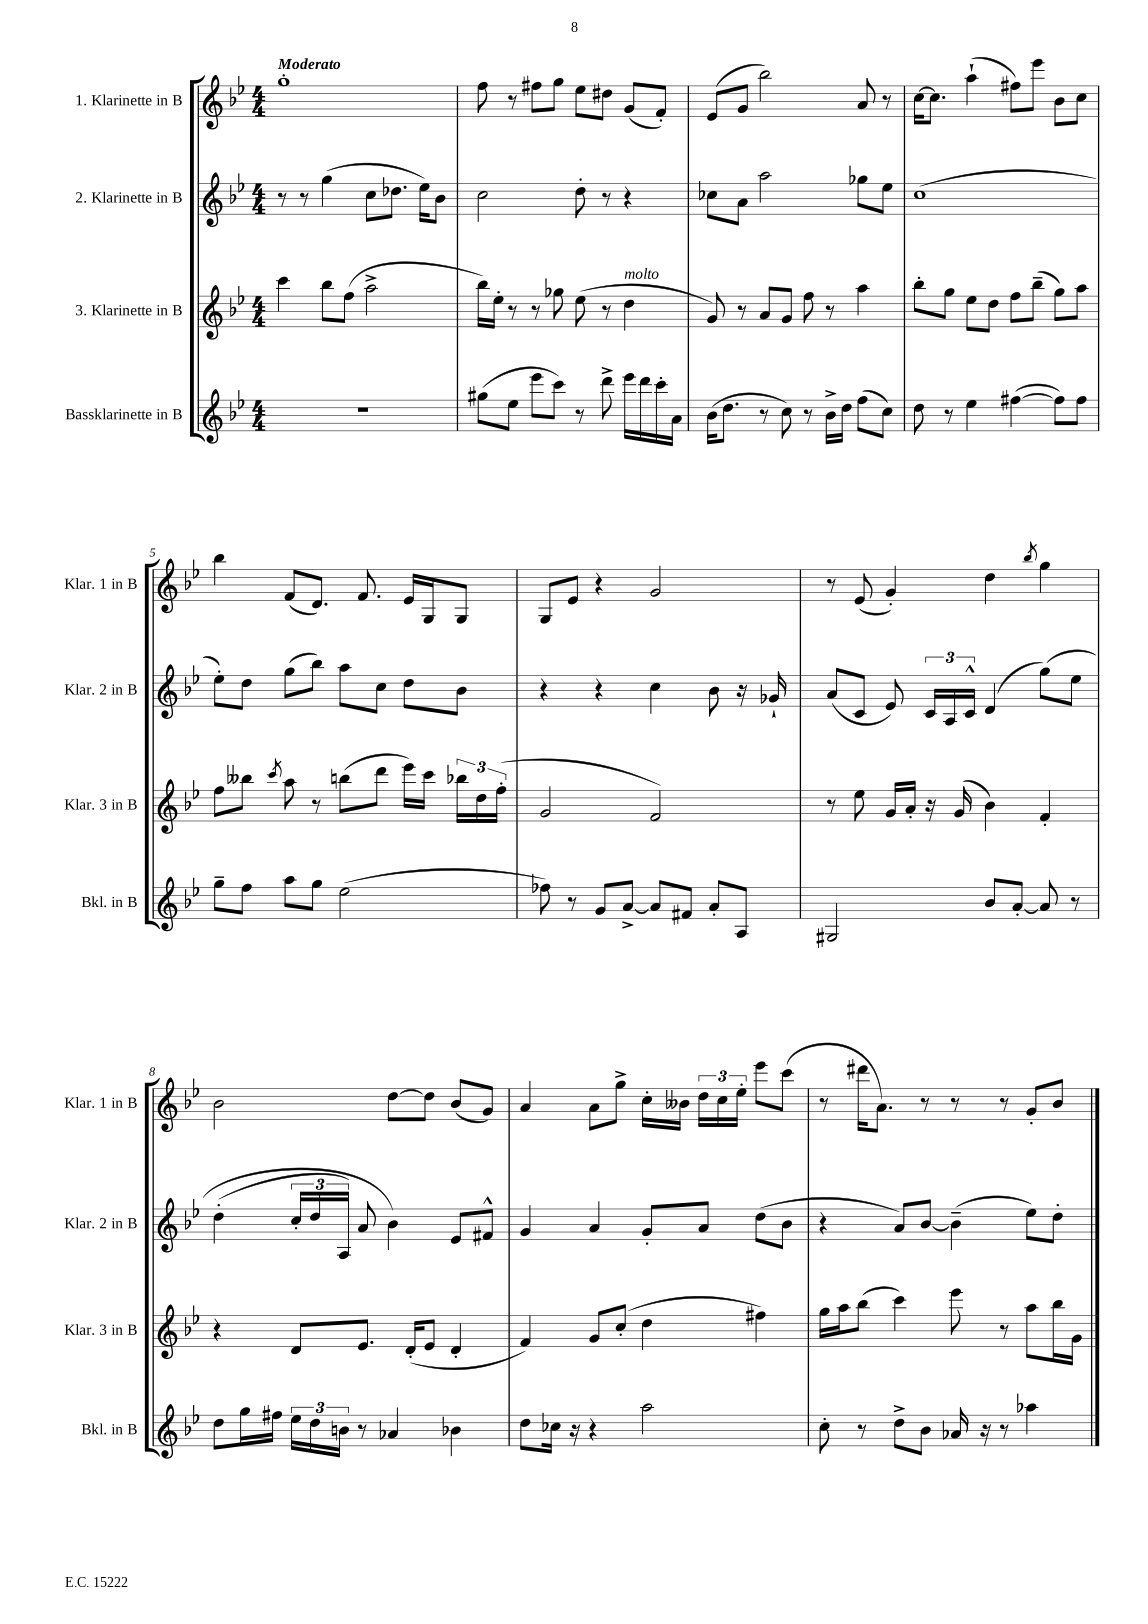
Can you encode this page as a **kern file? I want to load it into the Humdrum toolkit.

**kern	**kern	**kern	**kern
*staff4	*staff3	*staff2	*staff1
*clefG2	*clefG2	*clefG2	*clefG2
*k[b-e-]	*k[b-e-]	*k[b-e-]	*k[b-e-]
*M4/4	*M4/4	*M4/4	*M4/4
1r	4ccc	8r	1gg'
.	.	8r	.
.	8bb-	(4gg	.
.	(8ff	.	.
.	2aa^	8cc	.
.	.	8.dd-	.
.	.	16ee-)	.
.	.	8b-	.
=	=	=	=
(8gg#	16bb-)	2cc	8ff
.	16ee-'	.	.
8ee-	8r	.	8r
8eee-	8r	.	8ff#
8ccc)	8gg-	.	8gg
8r	(8ee-	8dd'	8ee-
8ddd^	8r	8r	8dd#
16eee-	4dd	4r	(8g
16ddd	.	.	.
16ccc'	.	.	8f')
16a	.	.	.
=	=	=	=
(16b-	8g)	8cc-	(8e-
8.dd	.	.	.
.	8r	8a	8g
8r	8a	2aa	2bb-)
8cc)	8g	.	.
8r	8ff	.	.
16b-^	8r	.	.
16dd	.	.	.
(8ff	4aa	8gg-	8a
8cc)	.	8ee-	8r
=	=	=	=
8dd	8bb-'	(1cc	[16cc
.	.	.	8.cc]
8r	8gg	.	.
4ee-	8ee-	.	(4aa`
.	8dd	.	.
([4ff#	8ff	.	8ff#)
.	(8bb-~	.	8eee-
8ff#])	8gg)	.	8b-
8ff#	8aa	.	8cc
=	=	=	=
8gg~	8ff	8ee-')	4bb-
8ff	8bb--	8dd	.
.	8qccc	.	.
8aa	8aa	(8gg	(8f
8gg	8r	8bb-)	8.d)
(2ee-	(8bb	8aa	.
.	.	.	8.f
.	8ddd	8cc	.
.	16eee-)	8dd	16e-
.	16ccc	.	16G
.	24bb-	8b-	8G
.	24dd	.	.
.	(24ff'	.	.
=	=	=	=
8ff-)	2g	4r	8G
8r	.	.	8e-
8g	.	4r	4r
[8a^	.	.	.
8a]	2f)	4cc	2g
8f#	.	.	.
8a'	.	8b-	.
8A	.	16r	.
.	.	16g-`	.
=	=	=	=
2G#	8r	(8a	8r
.	8ee-	8c	(8e-
.	16g	8e-)	4g')
.	16a'	.	.
.	16r	24c	.
.	.	24A	.
.	(16g	.	.
.	.	24c^^	.
8b-	4b-)	(4d	4dd
[8a'	.	.	.
.	.	.	8qbb-
8a]	4f'	&(8gg)	4gg
8r	.	8ee-	.
=	=	=	=
8dd	4r	(4dd'	2b-
16gg	.	.	.
16ff#	.	.	.
24ee-	8d	24cc'	.
24dd	.	24dd	.
24b	.	24A)	.
8r	8.e-	8a	.
4a-	.	4b-&)	[8dd
.	(16d'	.	.
.	8e-	.	8dd]
4b-	4d'	8e-	(8b-
.	.	8f#^^	8g)
=	=	=	=
8dd	4f)	4g	4a
16cc-	.	.	.
16r	.	.	.
4r	8g	4a	8a
.	(8cc'	.	8gg^
2aa	4dd	8g'	16cc'
.	.	.	16b--
.	.	8a	24dd
.	.	.	24cc
.	.	.	24ee-'
.	4ff#)	(8dd	8eee-
.	.	8b-	(8ccc
=	=	=	=
8cc'	16gg	4r	8r
.	16aa	.	.
8r	(8bb-	.	16ddd#
.	.	.	8.a)
8dd^	4ccc)	8a)	.
8b-	.	[8b-	8r
16a-	8eee-	(4b-~]	8r
16r	.	.	.
8r	8r	.	8r
4aa-	8aa	8ee-)	8g'
.	16bb-	8dd'	8b-
.	16g	.	.
==	==	==	==
*-	*-	*-	*-
